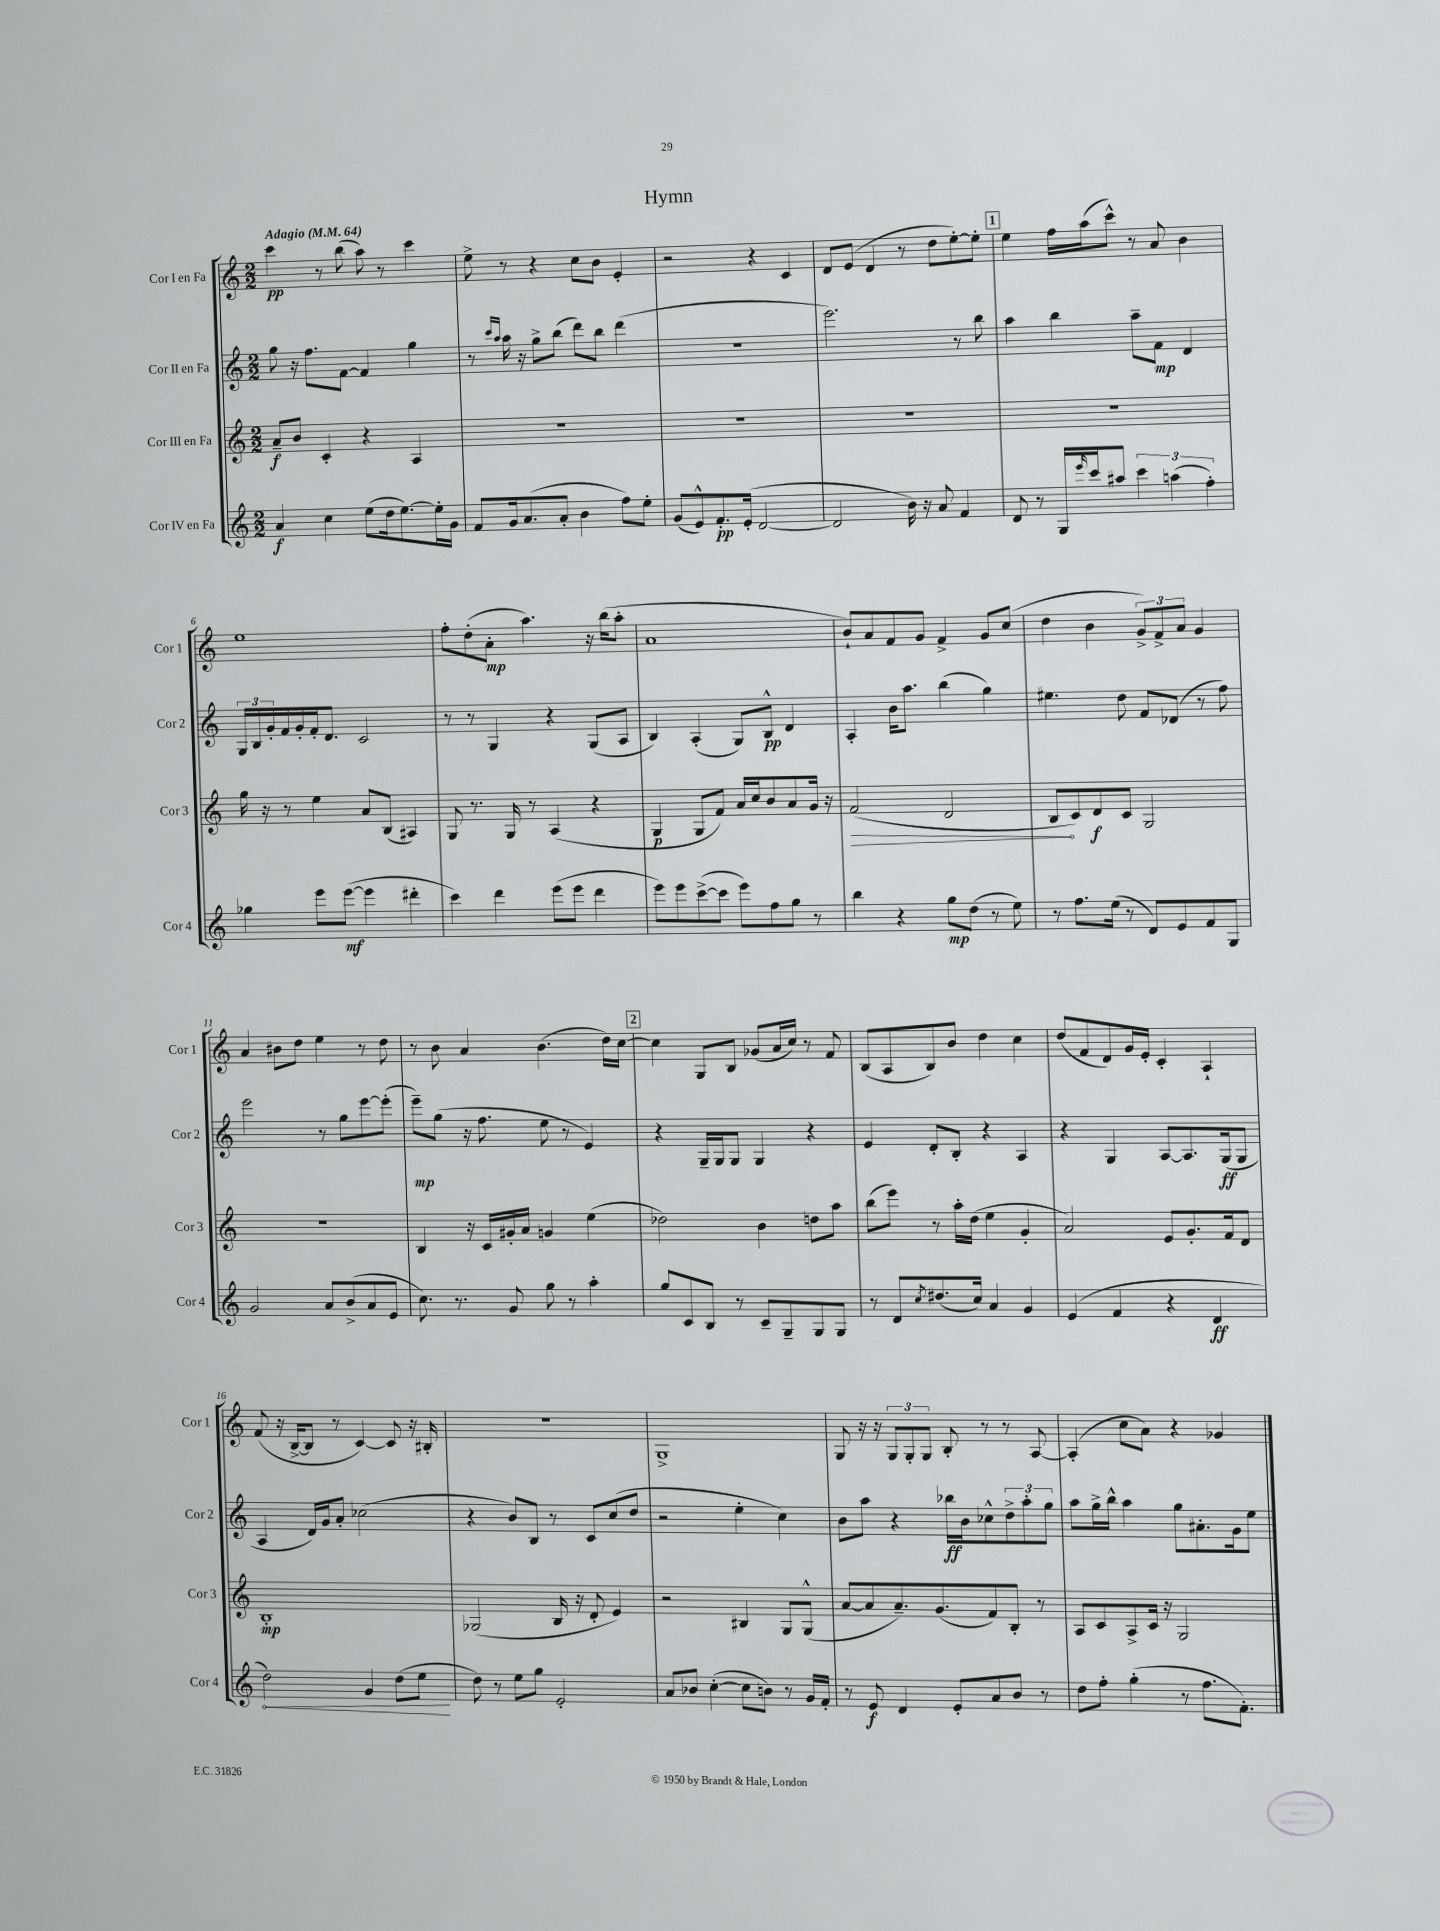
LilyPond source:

\header { title = "Hymn" }
<<
\new StaffGroup <<
\new Staff = "s0" \with { instrumentName = "Cor I en Fa" shortInstrumentName = "Cor 1" } {
    \clef treble \key c \major \numericTimeSignature \time 2/2 \tempo "Adagio" 4 = 64
    c'''4\pp r8 b''8( a''8) r8 c'''4 |
    e''8-> r8 r4 c''8 b'8 e'4-. |
    r2 r4 c'4 |
    d'8 e'8( d'4 r8 d''8 e''8~-.) e''8-. |
    \mark \markup { \box "1" } e''4 f''16 a''16( c'''8-^) r8 a'8 b'4 |
    e''1 |
    f''8-. d''8-.( a'8-.\mp a''4.) r16 b''16( a''8-. |
    a'1 |
    b'8-!) a'8 f'8 g'8 f'4-> g'8 c''8( |
    d''4 b'4 \tuplet 3/2 { g'8->) f'8-> a'8 } g'4 |
    a'4 bis'8 d''8 e''4 r8 d''8 |
    r8 b'8 a'4 b'4.( d''16) c''16~ |
    \mark \markup { \box "2" } c''4 g8 b8 ges'8( a'16 c''16) r8 f'8 |
    b8( a8 b8) b'8 d''4 c''4 |
    d''8( f'8 d'8) g'16 e'16-. c'4-. a4-! |
    f'8( r16 b16~-> b8 r8 c'4~) c'8 r16 bis16-. |
    R1 |
    g1-> |
    g8 r16 r16 \tuplet 3/2 { g8 g8-. g8 } b8-. r8 r8 a8~ |
    a4-.( c''8 a'8) r4 ges'4 \bar "|." |
}
\new Staff = "s1" \with { instrumentName = "Cor II en Fa" shortInstrumentName = "Cor 2" } {
    \clef treble \key c \major \numericTimeSignature \time 2/2
    g''8 r16 f''8. f'8~ f'4 g''4 |
    r8 \grace { c'''16 a''16 } a''16 r16 g''8-> b''8( d'''8) b''8 d'''4( |
    R1 |
    e'''2.) r8 b''8 |
    \mark \markup { \box "1" } a''4 b''4 a''8-- f'8\mp d'4 |
    \tuplet 3/2 { g16 b16 g'16-. } f'16 g'16-. f'16-. d'8. c'2 |
    r8 r8 g4 r4 g8( a8 |
    b4) a4-.( g8) b8-^\pp d'4 |
    a4-. b'16 a''8. b''4( g''4) |
    eis''4. d''8 f'8 des'8( r8 f''8) |
    e'''2 r8 g''8 e'''8~ e'''8-.( |
    e'''8--\mp) g''8( r16 f''8. e''8 r8 e'4) |
    \mark \markup { \box "2" } r4 g16-- g16 g8 g4 r4 |
    e'4 d'8-. b8-. r4 a4 |
    r4 g4 a8~ a8. g16\ff( g8 |
    a4 d'16) g'16 a'8-. ces''2( |
    r4 b'8) b8 r8 c'8 c''8( d''8 |
    r2 e''4-. c''4) |
    b'8 a''8 r4 bes''16\ff b'16 ces''8-^ \tuplet 3/2 { d''8-> a''8-. g''8 } |
    a''8 g''16-> b''16-^ a''4 g''8 ais'8.-. g'16 e''8 \bar "|." |
}
\new Staff = "s2" \with { instrumentName = "Cor III en Fa" shortInstrumentName = "Cor 3" } {
    \clef treble \key c \major \numericTimeSignature \time 2/2
    a'8--\f b'8 c'4-. r4 a4 |
    R1 |
    R1 |
    R1 |
    \mark \markup { \box "1" } R1 |
    g''16 r16 r8 e''4 a'8 b8( ais4) |
    g8 r8. g16 r8 a4( r4 |
    g4\p g8 f'8) a'16 c''16 b'8 a'8 g'16 r16 |
    \once \override Hairpin.circled-tip = ##t f'2\>( d'2 |
    b8\! c'8) d'8\f c'8 g2 |
    r1 |
    b4 r16 c'16 gis'16-. a'16 g'4 e''4( |
    \mark \markup { \box "2" } des''2) b'4 d''8 a''8 |
    b''8( e'''8) r8 a''16-. d''16( e''4 g'4-. |
    a'2) e'8 g'8.-. f'16 d'8 |
    b1-.\mp |
    ges2( b16 r16 d'8-. e'4) |
    r2 bis4 g8 g8-^( |
    a'8~ a'8 a'8.--) g'8.( f'8) b8-. r8 |
    a8 c'8 a8-> c'16 r16 g2 \bar "|." |
}
\new Staff = "s3" \with { instrumentName = "Cor IV en Fa" shortInstrumentName = "Cor 4" } {
    \clef treble \key c \major \numericTimeSignature \time 2/2
    a'4\f c''4 e''8( d''16 e''8.~) e''16-. g'16 |
    f'8 g'16 a'8.( a'8-. b'4 f''8) e''8-. |
    g'8( e'8-^) f'8.-.\pp e'16-.( d'2~ |
    d'2 b'16) r16 a'8 f'4 |
    \mark \markup { \box "1" } d'8 r8 g16 \grace { e'''16 } c'''16 ais''8 \tuplet 3/2 { c'''4 a''4( f''4-.) } |
    ges''4 e'''8 e'''8~\mf( e'''4 dis'''4-. |
    c'''4) d'''4 e'''8( e'''8 d'''4 |
    e'''8) e'''8 c'''8~->( c'''8 e'''8) f''8 g''8 r8 |
    b''4 r4 g''8\mp d''8( r8 e''8) |
    r8 f''8. e''16( r8 d'8) e'8 f'8 g8 |
    g'2 a'8 b'8->( a'8 e'8 |
    c''8.) r8. g'8 g''8 r8 a''4-. |
    \mark \markup { \box "2" } g''8 c'8 b8 r8 c'8-- g8-- g8 g8 |
    r8 d'8 \acciaccatura { c''8 } dis''8.( c''16) a'4 g'4 |
    e'4( f'4 r4 d'4\ff |
    \once \override Hairpin.circled-tip = ##t d''2\<) g'4 d''8( e''8\! |
    d''8) r8 e''8 g''8 e'2-. |
    a'8 bes'8 c''4~-.( c''8 b'8) r8 g'16 f'16-. |
    r8 e'8\f d'4 e'8-. a'8 b'8 r8 |
    d''8 f''8-. g''4-.( r8 f''8. f'8.-.) \bar "|." |
}
>>
>>
